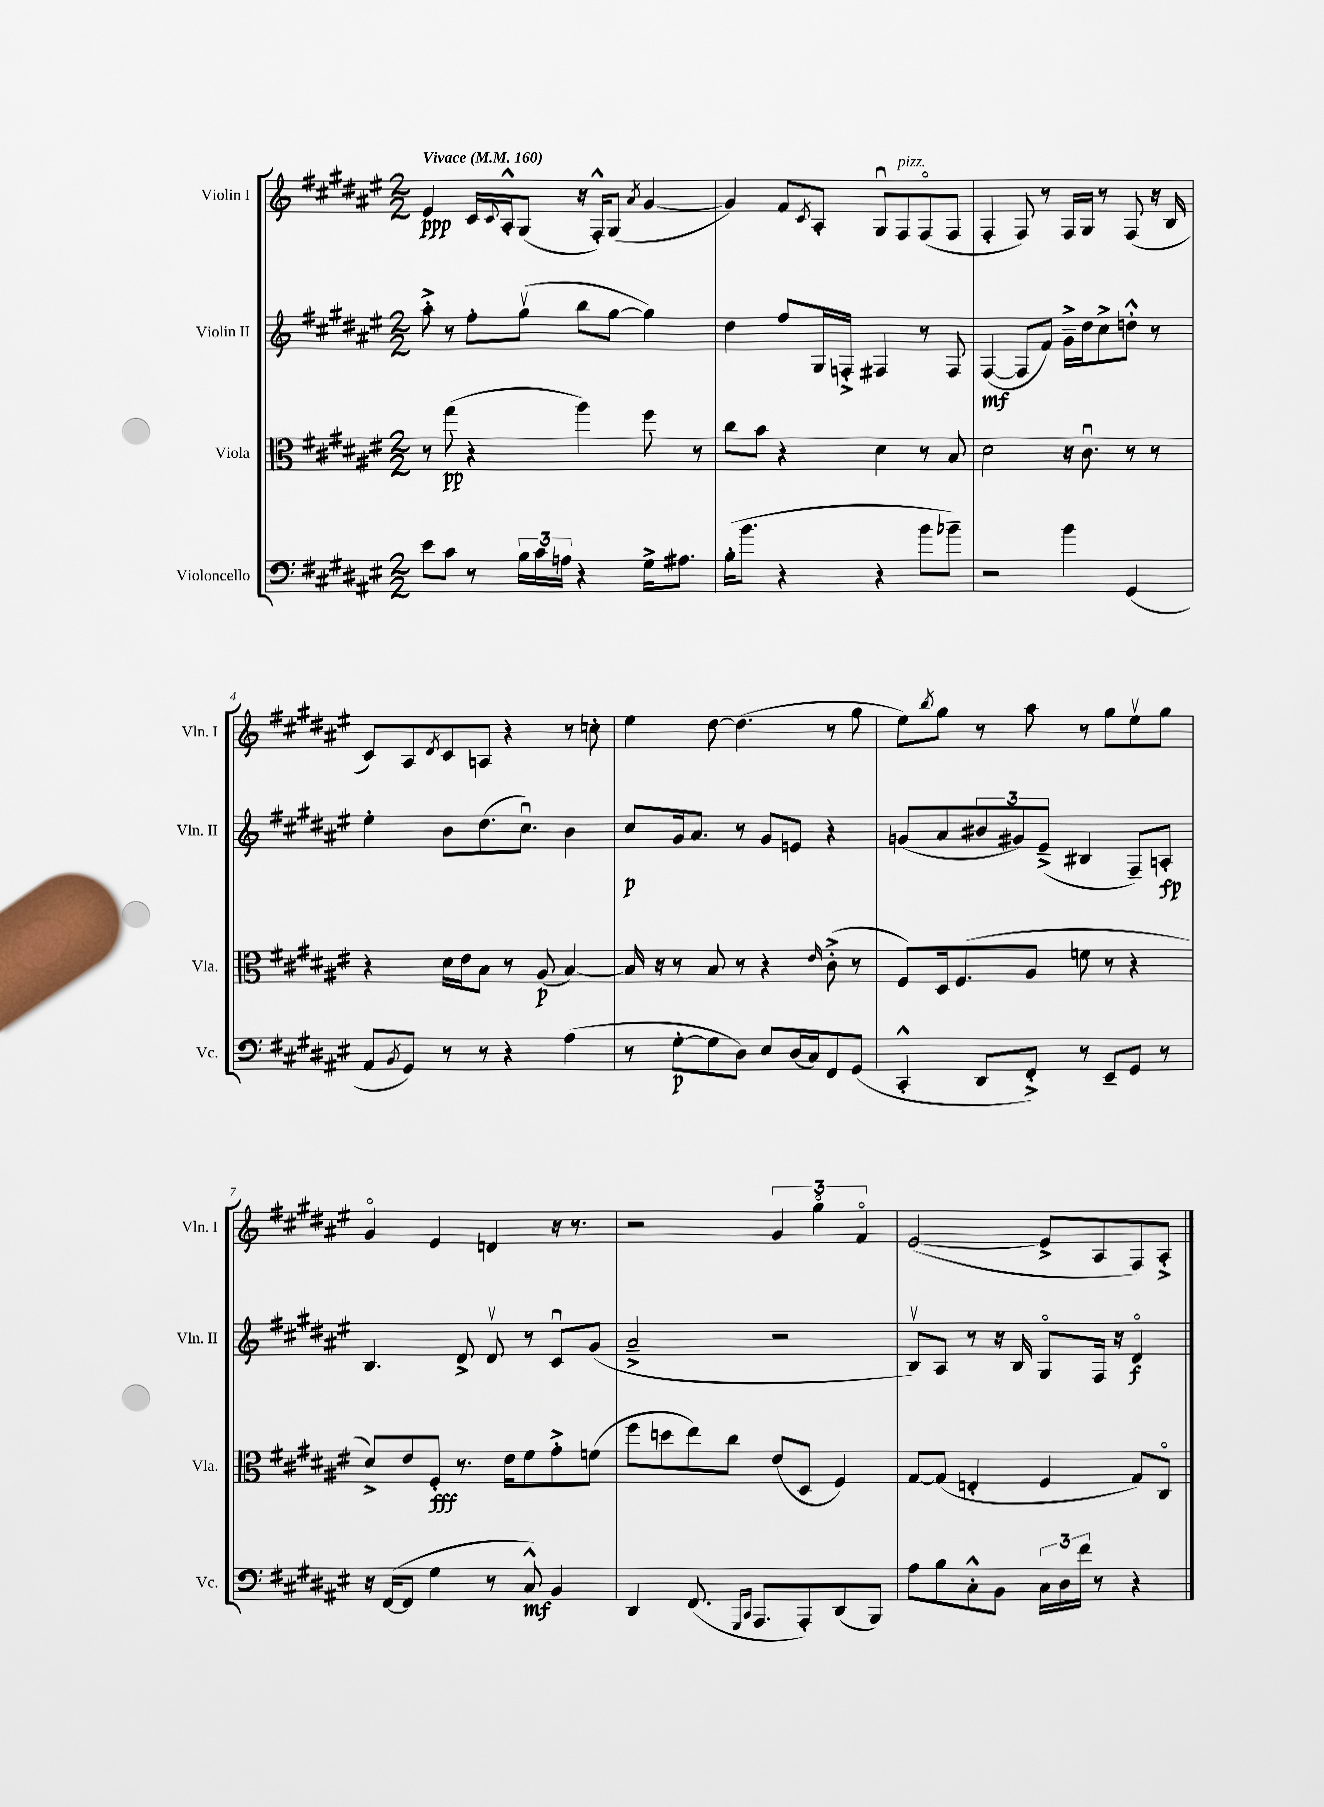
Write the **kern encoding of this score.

**kern	**kern	**kern	**kern
*staff4	*staff3	*staff2	*staff1
*clefF4	*clefC3	*clefG2	*clefG2
*k[f#c#g#d#a#e#]	*k[f#c#g#d#a#e#]	*k[f#c#g#d#a#e#]	*k[f#c#g#d#a#e#]
*M2/2	*M2/2	*M2/2	*M2/2
*MM160	*MM160	*MM160	*MM160
8e#\L	8r	8aa#'^\	4e#/
8c#\J	(8gg#\	8r	.
8r	4r	8ff#'\L	16c#/LL
.	.	.	8qqc#/
.	.	.	16A#'^^/J
24B\LL	.	(8gg#v\J	(8G#/J
24c#\	.	.	.
24A\JJ	.	.	.
4r	4aa#\)	8bb\L	16r
.	.	.	16F#'^^/LK)
.	.	[8gg#\J	(8G#/J
.	.	.	8qa#/
16G#^\LK	8ff#\	4gg#\])	[4g#/
8.A#\J	.	.	.
.	8r	.	.
=	=	=	=
(16B'\LK	8cc#\L	4dd#\	4g#/])
8.b\J	.	.	.
.	8b\J	.	.
4r	4r	8ff#/L	8f#/L
.	.	.	8qc#/
.	.	16G#/L	8A#'/J
.	.	16F'^/JJ	.
4r	4d#\	4F#/	8G#u/L
.	.	.	8F#/
8b\L	8r	8r	(8F#o/
8b-~\J)	8B/	8F#/	8F#/J
=	=	=	=
2r	2d#\	([4F#/	4F#'/
.	.	8F#/]L	8F#/)
.	.	8f#/J)	8r
4b\	16r	16g#~^\LL	16F#/LL
.	8.c#u\	16dd#\J	16G#/JJ
.	.	8cc#^\	8r
(4GG#/	8r	8dd'^^\J	(8F#/
.	8r	8r	16r
.	.	.	16B/
=	=	=	=
8AA#/L	4r	4ee#'\	8c#/L)
8qBB/	.	.	.
8GG#/J)	.	.	8A#/
.	.	.	8qd#/
8r	16d#\LL	8b\L	8c#/
.	16e#\J	.	.
8r	8B\J	(8.dd#\	8A/J
4r	8r	.	4r
.	.	8.cc#u\J)	.
.	(8A#/	.	.
(4A#\	[4B/)	4b\	8r
.	.	.	8cc'\
=	=	=	=
8r	16B/]	8cc#/L	4ee#\
.	16r	.	.
[8G#'\L	8r	16g#/k	.
.	.	8.a#/J	.
8G#\]	8B/	.	[8dd#\
8D#\J)	8r	8r	(4.dd#\]
8E#/L	4r	8g#/L	.
(16D#/L	.	8e/J	.
16C#/J)	.	.	.
.	16qqe#/	.	.
8FF#/	(8c#'^\	4r	8r
(8GG#/J	8r	.	8gg#\
=	=	=	=
4CC#'^^/	8F#/L)	(8g/L	8ee#\L)
.	.	.	8qbb/
.	16D#/k	8a#/	8gg#\J
.	(8.F#/	.	.
8DD#/L	.	12b#/	8r
.	.	12g#/)	.
8FF#'^/J)	8A#/J	.	8aa#\
.	.	(12e#~^/J	.
8r	8f\	4B#/	8r
8EE#~/L	8r	.	8gg#\L
8GG#/J	4r	8F#~/L)	8ee#v\
8r	.	8A'/J	8gg#\J
=	=	=	=
16r	8d#^/L)	4.B/	4g#o/
([16FF#/LK	.	.	.
8FF#/]J	8e#/	.	.
4G#\	8F#'/J	.	4e#/
.	8.r	8d#^/	.
8r	.	8d#v/	4d/
.	16e#\LK	.	.
8C#^^/)	8f#\	8r	.
4BB/	8g#'^\	8c#u/L	16r
.	.	.	8.r
.	(8f\J	(8g#/J	.
=	=	=	=
4DD#/	8ff#\L	2a#~^/	2r
.	8dd\	.	.
(8.FF#/	8ee#\)	.	.
.	8cc#\J	.	.
16qqGGG#/LL	.	.	.
16qqCC#/JJ	.	.	.
8.AAA#/L	.	.	.
.	(8e#/L	2r	6g#/
8AAA#'/)	8D#/J	.	.
.	.	.	6gg#o\
(8DD#/	4F#/)	.	.
.	.	.	6f#o/
8BBB/J)	.	.	.
=	=	=	=
8A#\L	[8G#/L	8Bv/L)	([2e#/
8B\	(8G#/]J	8A#/J	.
8C#'^^\	4E'/	8r	.
8BB\J	.	16r	.
.	.	16B/	.
24C#\LL	4F#/	8G#o/L	8e#^/]L
24D#\	.	.	.
24f#\JJ	.	.	.
8r	.	16F#/Jk	8A#/
.	.	16r	.
4r	8G#/L)	4d#o/	8F#/)
.	8C#o/J	.	8A#'^/J
==	==	==	==
*-	*-	*-	*-
